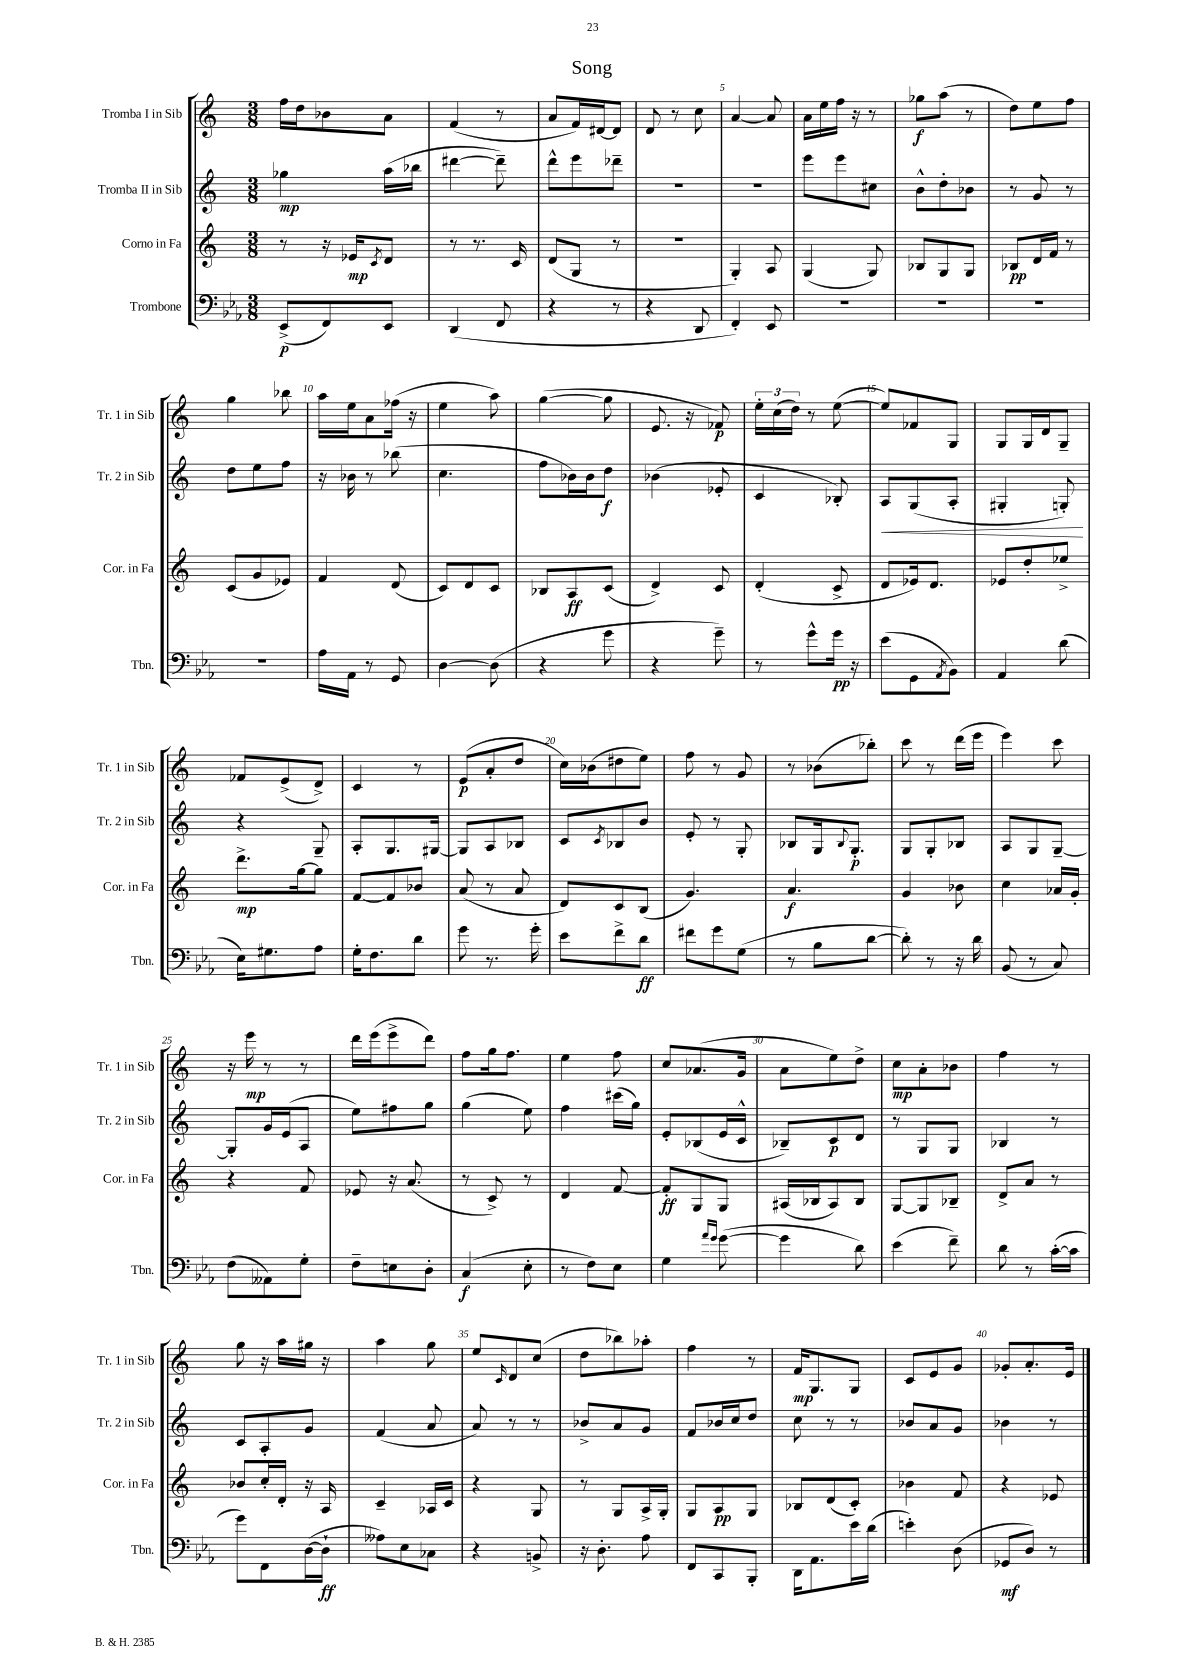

**kern	**dynam	**kern	**dynam	**kern	**dynam	**kern	**dynam
*part4	*part4	*part3	*part3	*part2	*part2	*part1	*part1
*staff4	*staff4	*staff3	*staff3	*staff2	*staff2	*staff1	*staff1
*I"Trombone	*	*I"Corno in Fa	*	*I"Tromba II in Sib	*	*I"Tromba I in Sib	*
*I'Tbn.	*	*I'Cor. in Fa	*	*I'Tr. 2 in Sib	*	*I'Tr. 1 in Sib	*
*clefF4	*	*clefG2	*	*clefG2	*	*clefG2	*
*k[b-e-a-]	*	*k[]	*	*k[]	*	*k[]	*
*M3/8	*	*M3/8	*	*M3/8	*	*M3/8	*
=1	=1	=1	=1	=1	=1	=1	=1
(8EE-^/L	p	8r	.	4gg-X\	mp	16ff\LL	.
.	.	.	.	.	.	16dd\J	.
8FF/)	.	16r	.	.	.	8b-X\	.
.	.	16e-X/KL	mp	.	.	.	.
.	.	8qc/	.	.	.	.	.
8EE-/J	.	8d/J	.	(16aa\LL	.	8a\J	.
.	.	.	.	16bb-X\JJ	.	.	.
=2	=2	=2	=2	=2	=2	=2	=2
(4DD/	.	8r	.	[4ddd#X\	.	(4f/	.
.	.	8.r	.	.	.	.	.
8FF/	.	.	.	8ddd#~\])	.	8r	.
.	.	16c/	.	.	.	.	.
=3	=3	=3	=3	=3	=3	=3	=3
4r	.	(8d/L	.	8ddd^^\L	.	8a/L	.
.	.	8G/J	.	8eee\	.	16f/L)	.
.	.	.	.	.	.	[16d#X/J	.
8r	.	8r	.	8ddd-X~\J	.	8d#/J]	.
=4	=4	=4	=4	=4	=4	=4	=4
4r	.	4.r	.	4.r	.	8d/	.
.	.	.	.	.	.	8r	.
8DD/	.	.	.	.	.	8cc\	.
=5	=5	=5	=5	=5	=5	=5	=5
4FF'/)	.	4G'/)	.	4.r	.	[4a/	.
8EE-/	.	8A/	.	.	.	8a/]	.
=6	=6	=6	=6	=6	=6	=6	=6
4.r	.	(4G/	.	8eee\L	.	16a\LL	.
.	.	.	.	.	.	16ee\	.
.	.	.	.	8eee\	.	16ff\JJ	.
.	.	.	.	.	.	16r	.
.	.	8G/)	.	8cc#X\J	.	8r	.
=7	=7	=7	=7	=7	=7	=7	=7
4.r	.	8B-X/L	.	8b^^\L	.	8gg-X\L	f
.	.	8G/	.	8dd'\	.	(8aa\J	.
.	.	8G/J	.	8b-X\J	.	8r	.
=8	=8	=8	=8	=8	=8	=8	=8
4.r	.	8B-X/L	pp	8r	.	8dd\L)	.
.	.	16d/L	.	8g/	.	8ee\	.
.	.	16f/JJ	.	.	.	.	.
.	.	8r	.	8r	.	8ff\J	.
!!LO:LB:g=z
=9	=9	=9	=9	=9	=9	=9	=9
4.r	.	(8c/L	.	8dd\L	.	4gg\	.
.	.	8g/	.	8ee\	.	.	.
.	.	8e-X/J)	.	8ff\J	.	8bb-X\	.
=10	=10	=10	=10	=10	=10	=10	=10
16A-\LL	.	4f/	.	16r	.	16aa\LL	.
16AA-\JJ	.	.	.	16b-X\	.	16ee\J	.
8r	.	.	.	8r	.	8a\	.
8GG/	.	(8d/	.	(8bb-X\	.	(16ff-X\Jk	.
.	.	.	.	.	.	16r	.
=11	=11	=11	=11	=11	=11	=11	=11
[4D\	.	8c/L)	.	4.cc\	.	4ee\	.
.	.	8d/	.	.	.	.	.
(8D\]	.	8c/J	.	.	.	8aa\)	.
=12	=12	=12	=12	=12	=12	=12	=12
4r	.	8B-X/L	.	8ff\L	.	([4gg\	.
.	.	8A/	ff	16b-X\L)	.	.	.
.	.	.	.	16b-\J	.	.	.
8g\	.	(8c/J	.	8dd\J	f	8gg\]	.
=13	=13	=13	=13	=13	=13	=13	=13
4r	.	4d^/)	.	(4b-X\	.	8.e/	.
.	.	.	.	.	.	16r	.
8g~\)	.	8c/	.	8e-X'/	.	8f-X/)	p
=14	=14	=14	=14	=14	=14	=14	=14
8r	.	(4d'/	.	4c/	.	24ee'\LL	.
.	.	.	.	.	.	(24cc\	.
.	.	.	.	.	.	24dd\JJ)	.
8g^^\L	.	.	.	.	.	8r	.
16g\Jk	pp	8c^/	.	8B-X'/)	.	([8ee\	.
16r	.	.	.	.	.	.	.
=15	=15	=15	=15	=15	=15	=15	=15
!	!	!	!	!	!LO:HP:b	!	!
(8e-\L	.	8d/L	.	8A/L	<	8ee/L])	.
8GG\	.	16e-X/k)	.	(8G/	.	8f-X/	.
.	.	8.d/J	.	.	.	.	.
8qAA-/	.	.	.	.	.	.	.
8BB-\J)	.	.	.	8A'/J	.	8G/J	.
=16	=16	=16	=16	=16	=16	=16	=16
4AA-/	.	8e-X/L	.	4G#X'/	.	8G/L	.
.	.	8dd'/	.	.	.	16G/L	.
.	.	.	.	.	.	16d/J	.
(8d\	.	8ee-X^/J	.	8Gn'/)	.	8G~/J	.
.	.	.	.	.	[	.	.
!!LO:LB:g=z
=17	=17	=17	=17	=17	=17	=17	=17
16E-\KL)	.	8.ddd^\L	mp	4r	.	8f-X/L	.
8.G#X\	.	.	.	.	.	.	.
.	.	.	.	.	.	(8e^/	.
.	.	[16gg\k	.	.	.	.	.
8A-\J	.	8gg\J]	.	8G~/	.	8d^/J)	.
=18	=18	=18	=18	=18	=18	=18	=18
16G'\KL	.	[8f/L	.	8A'/L	.	4c/	.
8.F\	.	.	.	.	.	.	.
.	.	8f/]	.	8.G/	.	.	.
8d\J	.	8b-X/J	.	.	.	8r	.
.	.	.	.	[16G#X/Jk	.	.	.
=19	=19	=19	=19	=19	=19	=19	=19
8g\	.	(8a/	.	8G#/L]	.	(8e/L	p
8.r	.	8r	.	8A/	.	8a'/	.
.	.	8a/	.	8B-X/J	.	8dd/J	.
16g'\	.	.	.	.	.	.	.
=20	=20	=20	=20	=20	=20	=20	=20
8e-\L	.	8d/L)	.	8c/L	.	16cc\LL)	.
.	.	.	.	.	.	(16b-X\J	.
.	.	.	.	8qc/	.	.	.
8f^\	.	8c/	.	8B-X/	.	8dd#X\	.
8d\J	ff	(8B/J	.	8b/J	.	8ee\J)	.
=21	=21	=21	=21	=21	=21	=21	=21
8f#X\L	.	4.g/)	.	8e'/	.	8ff\	.
8g\	.	.	.	8r	.	8r	.
(8G\J	.	.	.	8G'/	.	8g/	.
=22	=22	=22	=22	=22	=22	=22	=22
8r	.	4.a/	f	8B-X/L	.	8r	.
8B-\L	.	.	.	16G/k	.	(8b-X\L	.
.	.	.	.	8qqB-/	.	.	.
.	.	.	.	8.G'/J	p	.	.
[8d\J	.	.	.	.	.	8bb-X'\J)	.
=23	=23	=23	=23	=23	=23	=23	=23
8d'\])	.	4g/	.	8G/L	.	8ccc\	.
8r	.	.	.	8G'/	.	8r	.
16r	.	8b-X\	.	8B-X/J	.	(16ddd\LL	.
16d\	.	.	.	.	.	16eee\JJ	.
=24	=24	=24	=24	=24	=24	=24	=24
(8BB-/	.	4cc\	.	8A/L	.	4eee\)	.
8r	.	.	.	8G/	.	.	.
8C/)	.	16a-X/LL	.	[8G~/J	.	8ccc\	.
.	.	16g'/JJ	.	.	.	.	.
!!LO:LB:g=z
=25	=25	=25	=25	=25	=25	=25	=25
(8F\L	.	4r	.	8G'/L]	.	16r	.
.	.	.	.	.	.	16eee\	mp
8AA--X\)	.	.	.	16g/L	.	8r	.
.	.	.	.	(16e/J	.	.	.
8G'\J	.	8f/	.	8A/J	.	8r	.
=26	=26	=26	=26	=26	=26	=26	=26
8F~\L	.	8e-X/	.	8ee\L)	.	16ddd\LL	.
.	.	.	.	.	.	(16eee\J	.
8En\	.	16r	.	8ff#X\	.	8eee^\	.
.	.	(8.a/	.	.	.	.	.
8D'\J	.	.	.	8gg\J	.	8ddd\J)	.
=27	=27	=27	=27	=27	=27	=27	=27
(4C/	f	8r	.	(4gg\	.	8ff\L	.
.	.	8c^/)	.	.	.	16gg\k	.
.	.	.	.	.	.	8.ff\J	.
8E-'\	.	8r	.	8ee\)	.	.	.
=28	=28	=28	=28	=28	=28	=28	=28
8r	.	4d/	.	4ff\	.	4ee\	.
8F\L)	.	.	.	.	.	.	.
8E-\J	.	[8f/	.	(16ccc#X\LL	.	8ff\	.
.	.	.	.	16gg\JJ)	.	.	.
=29	=29	=29	=29	=29	=29	=29	=29
4G\	.	8f'/L]	ff	8e'/L	.	8cc/L	.
.	.	8G/	.	(8B-X/	.	(8.a-X/	.
16qqa-/LL	.	.	.	.	.	.	.
16qqg/JJ	.	.	.	.	.	.	.
([8g\	.	8G/J	.	16e/L	.	.	.
.	.	.	.	16c^^/JJ	.	16g/Jk	.
=30	=30	=30	=30	=30	=30	=30	=30
4g\]	.	(16A#X/LL	.	8B-X~/L)	.	8a\L	.
.	.	16B-X/J	.	.	.	.	.
.	.	8A#/)	.	8c/	p	8ee\)	.
8d\)	.	8B-/J	.	8d/J	.	8dd^\J	.
=31	=31	=31	=31	=31	=31	=31	=31
(4e-\	.	[8G/L	.	8r	.	8cc\L	mp
.	.	8G/]	.	8G/L	.	8a'\	.
8f~\)	.	8B-X~/J	.	8G/J	.	8b-X\J	.
=32	=32	=32	=32	=32	=32	=32	=32
8d\	.	8d^/L	.	4B-X/	.	4ff\	.
8r	.	8a/J	.	.	.	.	.
([16c'\LL	.	8r	.	8r	.	8r	.
16c\JJ]	.	.	.	.	.	.	.
!!LO:LB:g=z
=33	=33	=33	=33	=33	=33	=33	=33
8g\L)	.	8b-X/L	.	8c/L	.	8gg\	.
8FF\	.	16cc'/L	.	8A'/	.	16r	.
.	.	16d'/JJ	.	.	.	16aa\LL	.
([16D\L	.	16r	.	8g/J	.	16gg#X\JJ	.
16D`\JJ]	ff	16A/	.	.	.	16r	.
=34	=34	=34	=34	=34	=34	=34	=34
8A--X\L)	.	4c~/	.	(4f/	.	4aa\	.
8E-\	.	.	.	.	.	.	.
8C-X\J	.	16A-X/LL	.	8a/	.	8gg\	.
.	.	16c/JJ	.	.	.	.	.
=35	=35	=35	=35	=35	=35	=35	=35
4r	.	4r	.	8a/)	.	8ee/L	.
.	.	.	.	.	.	16qqc/	.
.	.	.	.	8r	.	8d/	.
8BBn^/	.	8G/	.	8r	.	(8cc/J	.
=36	=36	=36	=36	=36	=36	=36	=36
16r	.	8r	.	8b-X^/L	.	8dd\L	.
8.D'\	.	.	.	.	.	.	.
.	.	8G/L	.	8a/	.	8bb-X\)	.
8A-\	.	16A^/L	.	8g/J	.	8aa-X'\J	.
.	.	16G'/JJ	.	.	.	.	.
=37	=37	=37	=37	=37	=37	=37	=37
8FF/L	.	8G/L	.	8f/L	.	4ff\	.
8CC/	.	8A/	pp	16b-X/L	.	.	.
.	.	.	.	16cc/J	.	.	.
8BBB-'/J	.	8G/J	.	8dd/J	.	8r	.
=38	=38	=38	=38	=38	=38	=38	=38
16DD\KL	.	8B-X/L	.	8cc\	.	16f/KL	mp
8.AA-\	.	.	.	.	.	8.G/	.
.	.	(8d/	.	8r	.	.	.
16e-\L	.	8c'/J)	.	8r	.	8G/J	.
(16d\JJ	.	.	.	.	.	.	.
=39	=39	=39	=39	=39	=39	=39	=39
4en'\)	.	4b-X\	.	8b-X/L	.	8c/L	.
.	.	.	.	8a/	.	8e/	.
(8D\	.	8f/	.	8g/J	.	8g/J	.
=40	=40	=40	=40	=40	=40	=40	=40
8GG-X/L	mf	4r	.	4b-X\	.	8g-X'/L	.
8D/J)	.	.	.	.	.	8.a'/	.
8r	.	8e-X/	.	8r	.	.	.
.	.	.	.	.	.	16e/Jk	.
==	==	==	==	==	==	==	==
*-	*-	*-	*-	*-	*-	*-	*-
